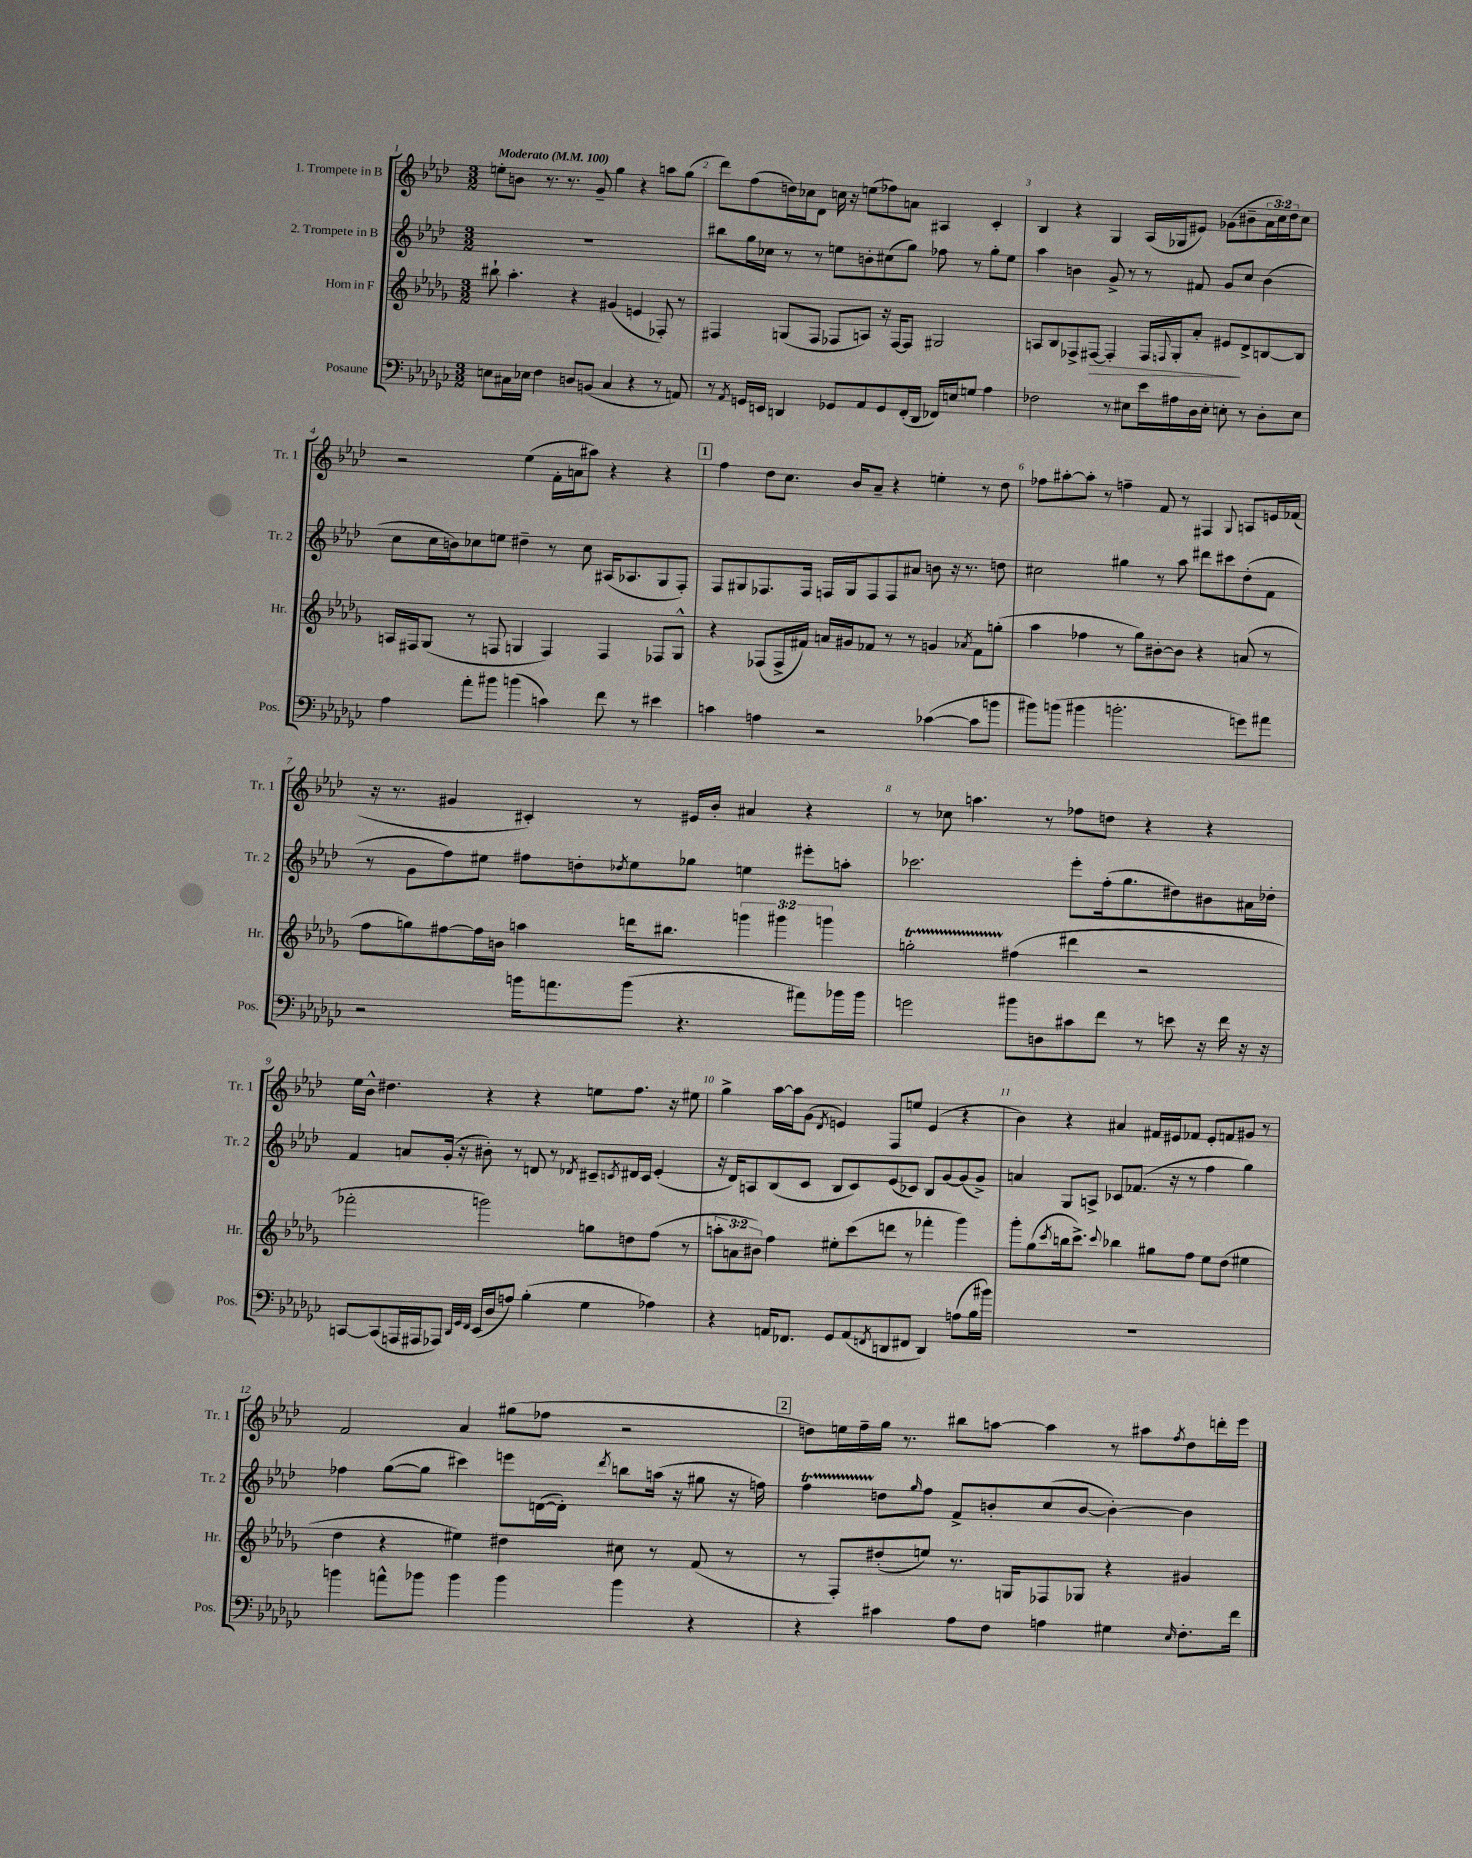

**kern	**kern	**kern	**kern
*staff4	*staff3	*staff2	*staff1
*clefF4	*clefG2	*clefG2	*clefG2
*k[b-e-a-d-g-c-]	*k[b-e-a-d-g-]	*k[b-e-a-d-]	*k[b-e-a-d-]
*M3/2	*M3/2	*M3/2	*M3/2
*MM100	*MM100	*MM100	*MM100
8E\L	8bb#`\	1.r	8ee'\L
16C#\L	4.aa-'\	.	8b\J
16E-\JJ	.	.	.
4F\	.	.	8.r
.	.	.	8.r
8D/L	4r	.	.
(8BB/J	.	.	8g~/
4C#/	(4g#/	.	4gg\
4r	4e/	.	4r
8r	8F-'/)	.	8aa\L
8AA/)	8r	.	(8gg\J
=	=	=	=
8r	4F#/	8bb#\L	8ddd-\L)
8qAA-/	.	.	.
16GG/LL	.	16gg\L	(8ff\
16EE/JJ	.	16cc-\JJ	.
4DD/	(8G/L	8r	16dd\L)
.	.	.	16cc-\J
.	8F#/J	8r	8d-\J
8GG-/L	8F-/L	8ee\L	16cc\
.	.	.	16r
8AA-/	8A/J)	8b'\	(8ee\L
8GG-/	16r	(8cc#\	8ff-\)
.	[16F-/LK	.	.
(16FF'/L	8F-/]J	8gg\J)	8a\J
16DD/JJ	.	.	.
16FF-/LL)	2G#/	8ff-\	4A#/
16E/J	.	.	.
8G/J	.	8r	.
4A-\	.	8gg'\L	4c'/
.	.	8ee\J	.
=	=	=	=
2F-\	8A/L	4aa-\	4B-/
.	8B-/	.	.
.	8F-^/	4b\	4r
.	[8F#/J	.	.
8r	4F#'/]	8g^/	4G/
8E#\L	.	8r	.
16e-\L	16F#/LL	8r	(16A-/LL
.	8qqF/	.	.
16A#\	16G-'/J	.	16G-/J
16D-\	8a-'/J	8f#/	8e#/J)
16E#'\JJ	.	.	.
8E'\	8e#/L	8g/L	(8g-\L
8r	8d-^/	8cc/J	8b#~\
8D-'\L	[8B/	(4b\	24a-\L
.	.	.	24cc\)
.	.	.	24dd-\J
8E\J	8B/]J	.	8cc\J
=	=	=	=
4A-\	16A/LL	8cc\L	2r
.	16F#/J	.	.
.	(8G-/J	16cc\L	.
.	.	16b\J)	.
8a-'\L	8r	8cc-\	.
8b#\J	8F/	8ee\J	.
(4b\	4G/	4dd#~\	(4ee-\
4c\)	4F/)	8r	16f'\LL
.	.	.	16a\J
.	.	8cc-\	8aa#\J)
8f\	4F/	(16A#/LK	4r
.	.	8.A-/	.
8r	.	.	.
4e#\	8F-/L	8G/	4r
.	8G^^/J	8F'/J)	.
=	=	=	=
4c\	4r	8F/L	4ff\
.	.	8G#/	.
4A\	(8F-/L	8.F-/	8dd-\L
.	16F-^/L	.	8.cc\J
.	16f#/JJ)	16F-/Jk	.
2r	16a/LL	16F/LL	.
.	16g#/J	16G#/J	16b-/LK
.	8f-/J	8F/	8a-~/J
.	8r	8F/	4r
.	8r	8a#/J	.
([4c-\	4g/	8b\	4ee'\
.	.	16r	.
.	.	8.r	.
.	8qa-/	.	.
8c-\]L	8f-\L	.	8r
8b\J	(8gg'\J	8dd\	8dd-\
=	=	=	=
8b#\L)	4aa-\	2cc#\	8ff-\L
(8b\J	.	.	[8aa#'\
4b#\	4ff-\	.	8aa#'\]J
.	.	.	8r
2.b'\	8r	4gg#\	4ff~\
.	8gg-\L)	.	.
.	[8b#'\	8r	8f/
.	8b#\]J	8aa-\	8r
.	4r	8ddd#\L	4F#/
.	.	8ccc#\	.
.	.	.	8qqG/
8g\L)	(8a/	(8dd-'\	8A/L
8a#\J	8r	8f\J	16e/L
.	.	.	(16f-/JJ
=	=	=	=
2r	8ff\L	8r	16r
.	.	.	8.r
.	8gg\)	8g\L	.
.	[8ff#\	8ff\)	4g#/
.	16ff#\]L	8ee#\J	.
.	16b\JJ	.	.
16b\LK	4aa\	8ff#\L	4c#'/)
8.a\	.	.	.
.	.	8dd'\	.
.	.	8qdd-/	.
(8b\J	16ddd\LK	8ee#\	8r
.	8.bb#\J	.	.
4.r	.	8gg-\J	16e#/LL
.	.	.	16b-'/JJ
.	6ggg\	4ee\	4a#/
.	6ggg#\	.	.
8a#\L)	.	8eee#'\L	4r
.	6ggg\	.	.
16b-\L	.	8aa'\J	.
16b-\JJ	.	.	.
=	=	=	=
2g\	2gg'\	2.ccc-\	8r
.	.	.	8cc-\
.	.	.	4.aa\
8b#\L	(4ff#\	.	.
8D\	.	.	8r
8c#\	4ddd#\	8eee-'\L	8ff-\L
8f\J	.	(16ff'\k	8dd\J
.	.	8.gg\	.
8r	2r	.	4r
8e\	.	8dd#\)	.
16r	.	8b#\	4r
16f\	.	.	.
16r	.	16a#\L	.
16r	.	16dd-'\JJ	.
=	=	=	=
[8CC/L	2fff-'\	4f/	16ee-\LL
.	.	.	16b-^^\JJ
(8CC/]	.	.	4.dd#\
16AAA/L	.	8a/L	.
16AAA#/J	.	.	.
8AAA-/J)	.	(16g'/Jk	.
.	.	16r	.
32qqDD-/LLL	.	.	.
32qqGG-/	.	.	.
32qqFF/JJJ	.	.	.
(16EE-/LL	2ggg\)	8b#'\)	4r
16D-/J	.	.	.
8A/J)	.	8r	.
(4B-'\	.	8d/	4r
.	.	8r	.
.	.	8qd-/	.
4G-\	8gg\L	8c#~/L	8ee\L
.	.	8qc/	.
.	8dd\	16d#/L	8.ff\J
.	.	16c/JJ	.
4A-\)	(8ff\J	(4e-'/	.
.	.	.	16r
.	8r	.	8ee#\
=	=	=	=
4r	12aa'\L	16r	4gg^\
.	.	16d-/LK)	.
.	12a\	.	.
.	.	8A/	.
.	12b#\J)	.	.
16AA/LK	4ff\	(8B-/	[16aa-\LL
8.FF-/J	.	.	16aa-\]J
.	.	8c/J	(8g\J
.	.	.	8qd-/
8GG-/L	8ee#'\L	8B-/L	4e/)
(8AA/	(8ccc\	8c/)	.
8qFF/	.	.	.
8DD/	8ddd\J	(8e-/	8F/L
8FF#/J	8r	8c-/J)	8ee/J
4DD/)	4fff-'\	8B-/L	(4e/
.	.	[8g/	.
(8A\L	4ggg-\)	(8g/]	4r
16B-\L	.	8g^/J)	.
16b#\JJ)	.	.	.
=	=	=	=
1.r	8ggg-'\L	4a/	4b-\)
.	(8gg-\	.	.
.	8qccc/	.	.
.	16bb\k	8G/L	4r
.	8.ccc^\J)	.	.
.	.	8A^/J	.
.	8qqccc/	.	.
.	4bb-\	8c-/L	4a#/
.	.	(8.f-/J	.
.	8gg#\L	.	16f#/LL
.	.	16r	16e#/J
.	8ff\J	8r	8f-/J
.	8ee-\L	4ff\	8e#'/L
.	(8dd-\J	.	8f/
.	4ee#\	4gg\)	8g#/J
.	.	.	8r
=	=	=	=
4b\	4dd-\	4ff-\	2f/
8a^^\L	4r	([8gg\L	.
8b-\J	.	8gg\]J	.
4b-\	4ee#\)	4ccc#\)	4a-/
4b-\	4dd#\	8eee\L	(8gg#\L
.	.	([16d\L	8ff-\J
.	.	16d'\]JJ)	.
.	.	8qddd-/	.
4b-\	8cc#\	8bb\L	2r
.	8r	(16aa\Jk	.
.	.	16r	.
4r	(8f/	8gg#\	.
.	8r	16r	.
.	.	16ff\)	.
=	=	=	=
4r	8r	4ff\	8dd\L)
.	8F'/L)	.	16ee\L
.	.	.	16ff~\
4c#\	(8dd#'/	8dd\L	16gg\JJ
.	.	.	8.r
.	.	16qqgg/	.
.	8ee/J)	8ff\J	.
8A-\L	8.r	8f^/L	8bb#\L
8F\J	.	8b'/	[8aa\J
.	16G/LK	.	.
4A\	8F-/	(8cc/	4aa\]
.	8G-/J	[8b/J	.
4G#\	4r	4b'\_)	8r
.	.	.	8aa#\L
16qqE-/	.	.	8qff/
8.F'\L	4g#/	4b\]	8dd\
.	.	.	16ddd'\L
16f\Jk	.	.	16eee-\JJ
==	==	==	==
*-	*-	*-	*-
